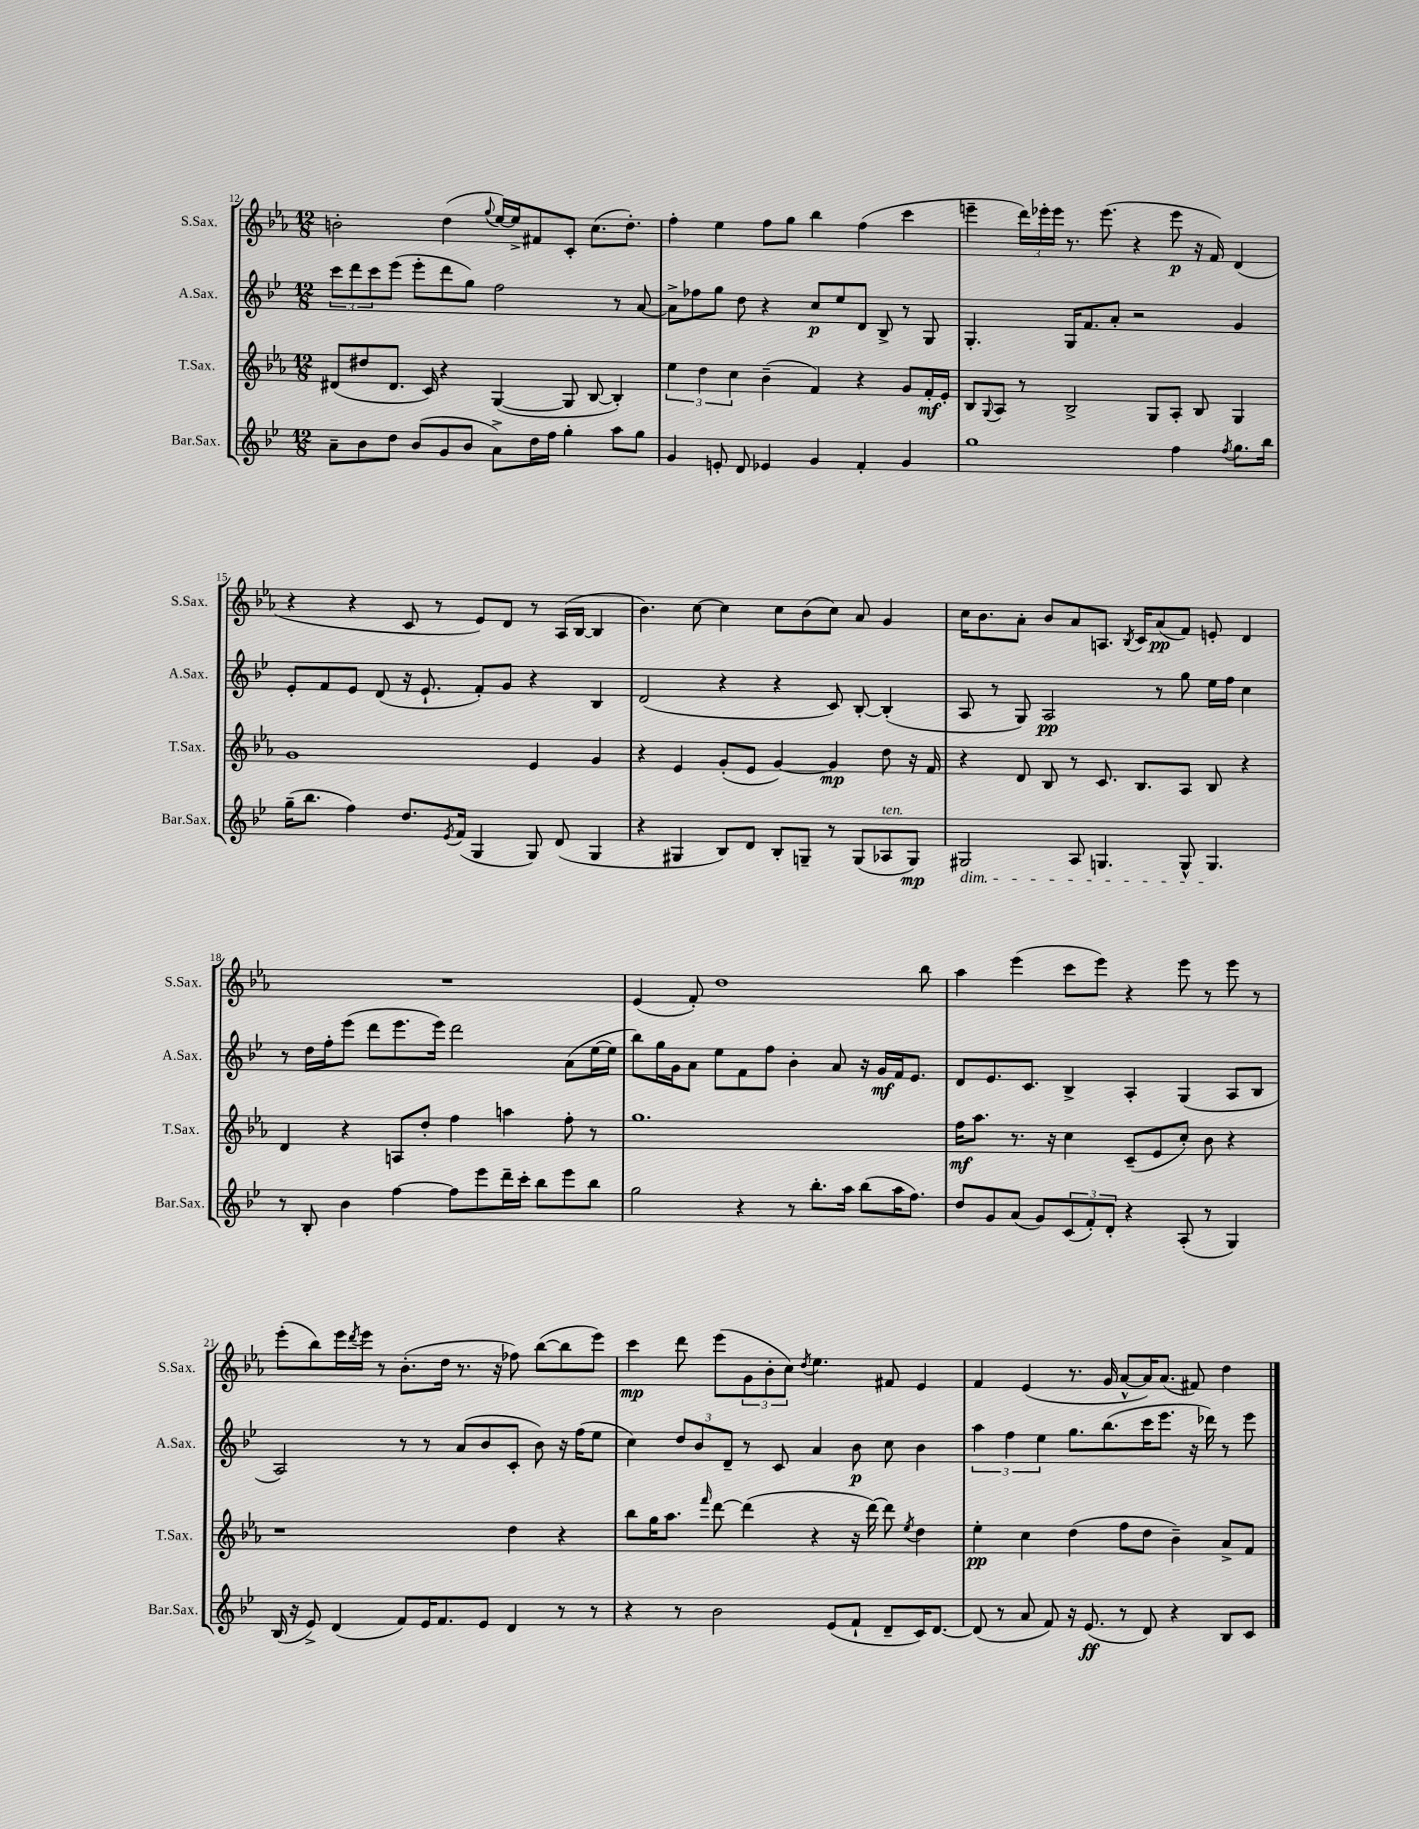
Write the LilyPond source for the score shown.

<<
\new StaffGroup <<
\new Staff = "s0" \with { instrumentName = "S.Sax." shortInstrumentName = "S.Sax." } {
    \clef treble \key ees \major \numericTimeSignature \time 12/8
    b'2-. d''4( \appoggiatura { g''8 } ees''16~) ees''16-> fis'8 c'8-. c''8.( d''8.-.) |
    f''4-. ees''4 f''8 g''8 bes''4 f''4( c'''4 |
    e'''4-- \tuplet 3/2 { d'''16) ees'''16-. ees'''16 } r8. ees'''8.( r4 ees'''8\p r16 f'16) d'4( |
    r4 r4 c'8 r8 ees'8) d'8 r8 aes16( bes16~ bes4 |
    bes'4.) c''8~ c''4 c''8 bes'8( c''8) aes'8 g'4 |
    c''16 bes'8. aes'8-. bes'8 aes'8 a8. \acciaccatura { bes8 } c'16 aes'8\pp( f'8) e'8-. d'4 |
    R1. |
    ees'4( f'8-.) d''1 bes''8 |
    aes''4 ees'''4( c'''8 ees'''8) r4 ees'''8 r8 ees'''8 r8 |
    ees'''8-.( bes''8) ees'''16 \acciaccatura { d'''8 } ees'''16 r8 bes'8.-.( d''16 r8. r16 fes''8) bes''8~( bes''8 ees'''8) |
    c'''4\mp d'''8 ees'''8( \tuplet 3/2 { g'8 bes'8-. c''8) } \acciaccatura { d''8 } ees''4. fis'8 ees'4 |
    f'4 ees'4( r8. g'16 aes'8~-^ aes'16) aes'8.( fis'8) d''4 \bar "|." |
}
\new Staff = "s1" \with { instrumentName = "A.Sax." shortInstrumentName = "A.Sax." } {
    \clef treble \key bes \major \numericTimeSignature \time 12/8
    \tuplet 3/2 { c'''8 d'''8 c'''8 } ees'''8( ees'''8-. d'''8 g''8) f''2 r8 a'8~ |
    a'8-> fes''8 g''8 d''8 r4 c''8\p ees''8 d'8 bes8-> r8 g8 |
    g4.-. g16 f'8. a'8-. r2 g'4 |
    ees'8-. f'8 ees'8 d'8( r16 ees'8.-! f'8-.) g'8 r4 bes4 |
    d'2( r4 r4 c'8) bes8~-. bes4-.( |
    a8 r8 g8) a2\pp r8 g''8 ees''16 f''16 c''4 |
    r8 d''16 f''16-. ees'''8( d'''8 ees'''8. ees'''16) d'''2 a'8( ees''16~ ees''16 |
    bes''8) g''16 g'16 a'8 ees''8 f'8 f''8 bes'4-. a'8 r16 g'16\mf f'16 ees'8. |
    d'8 ees'8. c'8. bes4-> a4-. g4( a8 bes8 |
    a2) r8 r8 a'8( bes'8 c'8-. bes'8) r16 f''16( ees''8 |
    c''4) \tuplet 3/2 { d''8 bes'8 d'8-- } r8 c'8 a'4 bes'8\p c''8 bes'4 |
    \tuplet 3/2 { a''4 f''4 ees''4 } g''8. bes''8.( c'''16 ees'''8. r16 des'''16) r8 ees'''8 \bar "|." |
}
\new Staff = "s2" \with { instrumentName = "T.Sax." shortInstrumentName = "T.Sax." } {
    \clef treble \key ees \major \numericTimeSignature \time 12/8
    dis'8( dis''8 dis'8. c'16) r4 g4~( g8 bes8~ bes4-.) |
    \tuplet 3/2 { ees''4 d''4 c''4 } bes'4--( f'4) r4 g'8 f'16-.\mf ees'16-. |
    bes8 \appoggiatura { g8 } aes8 r8 bes2-> g8 aes8-. bes8 g4 |
    g'1 ees'4 g'4 |
    r4 ees'4 g'8-.( ees'8 g'4~) g'4\mp d''8 r16 f'16 |
    r4 d'8 bes8 r8 c'8. bes8. aes8 bes8 r4 |
    d'4 r4 a8 d''8-. f''4 a''4 f''8-. r8 |
    g''1. |
    f''16\mf aes''8. r8. r16 c''4 c'8--( ees'8 c''8-.) bes'8 r4 |
    r1 d''4 r4 |
    bes''8 g''16 aes''8. \grace { f'''16 } d'''8~ d'''4( r4 r16 d'''16~) d'''8 \acciaccatura { ees''8 } d''4 |
    ees''4-.\pp c''4 d''4( f''8 d''8 bes'4--) aes'8-> f'8 \bar "|." |
}
\new Staff = "s3" \with { instrumentName = "Bar.Sax." shortInstrumentName = "Bar.Sax." } {
    \clef treble \key bes \major \numericTimeSignature \time 12/8
    a'8-- bes'8 d''8 bes'8( g'8 bes'8 a'8->) d''16 f''16 g''4-. a''8 g''8 |
    g'4 e'8-. d'8 ees'4 g'4 f'4-. g'4 |
    g''1 f''4 \acciaccatura { f''8 } g''8. bes''16 |
    g''16--( bes''8. f''4) d''8. \acciaccatura { ees'8 } f'16( g4 g8) d'8( g4 |
    r4 gis4 bes8) d'8 bes8-. g8-- r8 g8( aes8^\markup { \italic "ten." } g8\mp) |
    gis2\dim a8 g4. g8-^ g4.\! |
    r8 bes8-. bes'4 f''4~ f''8 ees'''8 d'''16-- c'''16-. bes''8 ees'''8 bes''8 |
    g''2 r4 r8 bes''8.-. a''16 bes''8( a''16 f''8.) |
    d''8 g'8 a'8( g'8) \tuplet 3/2 { c'8( f'8-.) d'8-. } r4 a8-.( r8 g4) |
    bes16( r16 ees'8->) d'4( f'8) ees'16 f'8. ees'8 d'4 r8 r8 |
    r4 r8 bes'2 ees'8( f'8-! d'8-- c'16) d'8.~ |
    d'8( r8 a'8 f'8) r16 ees'8.\ff( r8 d'8) r4 bes8 c'8 \bar "|." |
}
>>
>>
\layout { \context { \Score currentBarNumber = #12 } }
